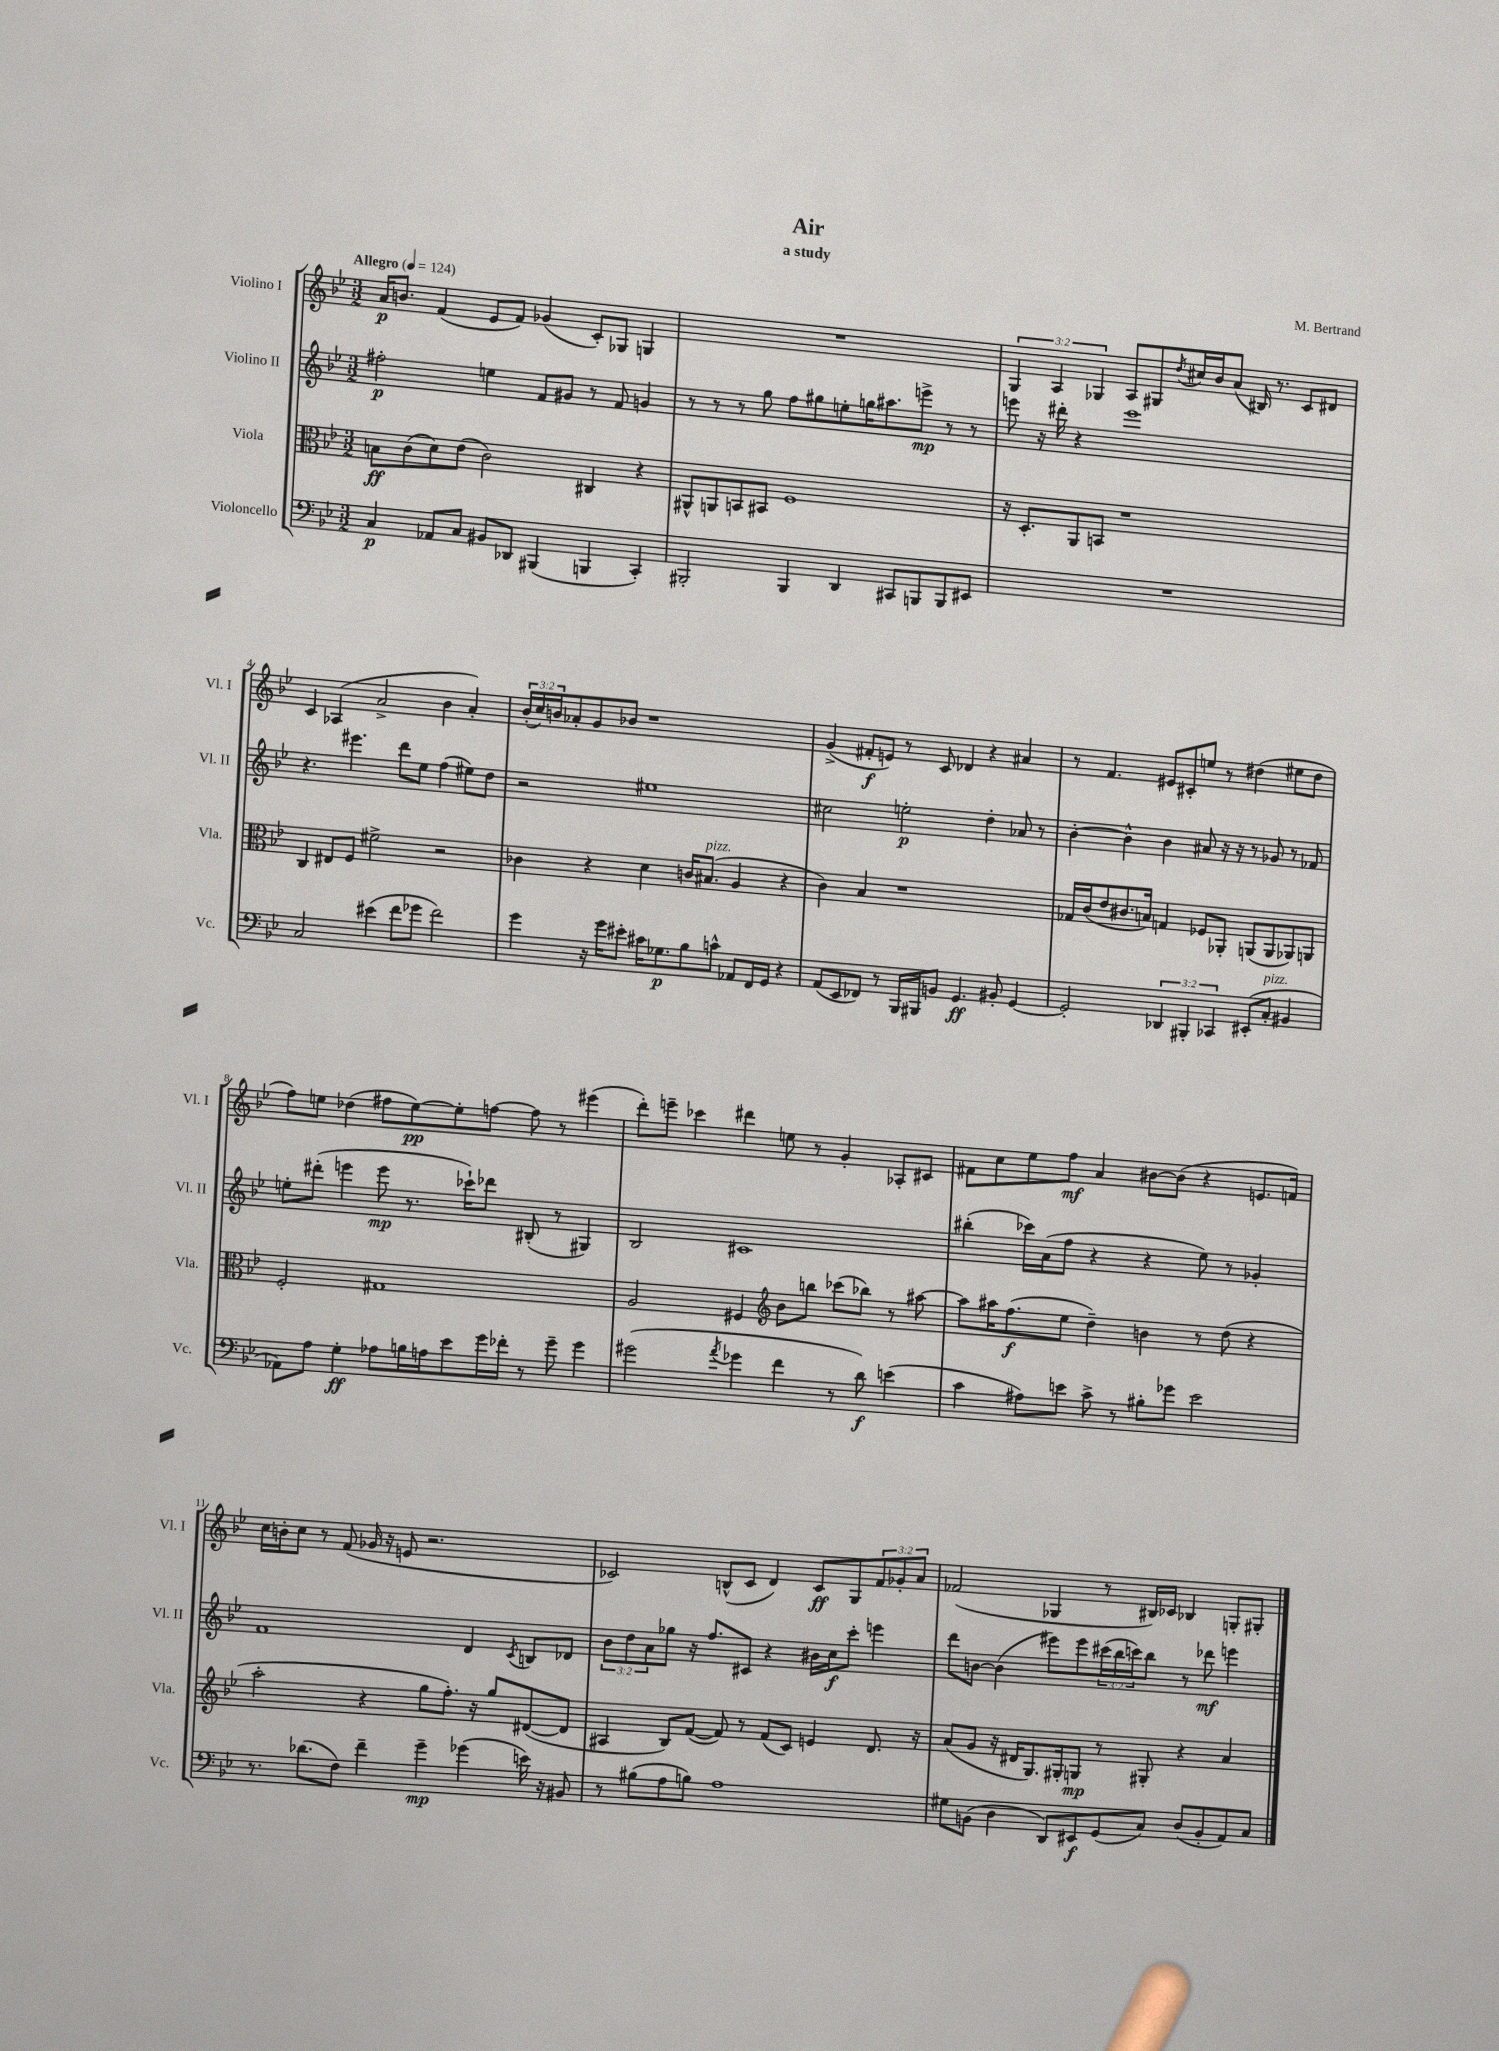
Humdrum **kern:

**kern	**dynam	**kern	**dynam	**kern	**dynam	**kern	**dynam
*part4	*part4	*part3	*part3	*part2	*part2	*part1	*part1
*staff4	*staff4	*staff3	*staff3	*staff2	*staff2	*staff1	*staff1
*I"Violoncello	*	*I"Viola	*	*I"Violino II	*	*I"Violino I	*
*I'Vc.	*	*I'Vla.	*	*I'Vl. II	*	*I'Vl. I	*
*clefF4	*	*clefC3	*	*clefG2	*	*clefG2	*
*k[b-e-]	*	*k[b-e-]	*	*k[b-e-]	*	*k[b-e-]	*
*M3/2	*	*M3/2	*	*M3/2	*	*M3/2	*
*MM124	*	*MM124	*	*MM124	*	*MM124	*
=1	=1	=1	=1	=1	=1	=1	=1
!	!	!	!	!	!	!LO:TX:a:B:t=Allegro	!
4C/	p	8Bn\L	ff	2ff#X'\	p	16a/KL	p
.	.	.	.	.	.	8.bn/J	.
.	.	(8c\	.	.	.	.	.
8AA-X/L	.	8d\)	.	.	.	(4f/	.
8C/J	.	(8e-\J	.	.	.	.	.
8BB#X/L	.	2c\)	.	4een\	.	8e-/L	.
8DD-X/J	.	.	.	.	.	8f/J)	.
(4BBB#X/	.	.	.	8f/L	.	(4g-X/	.
.	.	.	.	8g#X/J	.	.	.
4BBBn/	.	4C#X/	.	8r	.	8c'/L)	.
.	.	.	.	8f/	.	8G-X/J	.
4CC'/)	.	4r	.	4gn/	.	4Gn/	.
=2	=2	=2	=2	=2	=2	=2	=2
2BBB#X'/	.	8AA#X^^/L	.	8r	.	1.r	.
.	.	8AAn/	.	8r	.	.	.
.	.	8BBn/	.	8r	.	.	.
.	.	8BB#X/J	.	8gg\	.	.	.
4BBB#/	.	1F	.	8ff\L	.	.	.
.	.	.	.	8gg#X\	.	.	.
4DD/	.	.	.	8een'\	.	.	.
.	.	.	.	16ggn\K	.	.	.
.	.	.	.	8.aa#X\	.	.	.
8CC#X/L	.	.	.	.	.	.	.
8BBBn/	.	.	.	8eeen^\J	mp	.	.
8BBB/	.	.	.	8r	.	.	.
8EE#X/J	.	.	.	8r	.	.	.
=3	=3	=3	=3	=3	=3	=3	=3
1.r	.	16r	.	8eeen\	.	6G/	.
.	.	8.D'/L	.	.	.	.	.
.	.	.	.	16r	.	.	.
.	.	.	.	.	.	6A/	.
.	.	.	.	16ddd#X'\	.	.	.
.	.	8AA/	.	4r	.	.	.
.	.	.	.	.	.	6G-X/	.
.	.	8BBn/J	.	.	.	.	.
.	.	1r	.	1eee	.	8A/L	.
.	.	.	.	.	.	8G#X/	.
.	.	.	.	.	.	8qdd/	.
.	.	.	.	.	.	16cc#X/L	.
.	.	.	.	.	.	16b-/J	.
.	.	.	.	.	.	(8a/J	.
.	.	.	.	.	.	16B#X/)	.
.	.	.	.	.	.	8.r	.
.	.	.	.	.	.	8c/L	.
.	.	.	.	.	.	8d#X/J	.
!!LO:LB:g=z
=4	=4	=4	=4	=4	=4	=4	=4
2C/	.	4C/	.	4.r	.	4c/	.
.	.	8E#X/L	.	.	.	(4A-X/	.
.	.	8F/J	.	4.eee#X\	.	.	.
(4e#X\	.	2f#X^\	.	.	.	2a^/	.
8f\L	.	.	.	8ddd\L	.	.	.
8g-X\J	.	.	.	8ee-\J	.	.	.
2f\)	.	2r	.	(4ff\	.	4b-\	.
.	.	.	.	8ee#X\L)	.	4a'/)	.
.	.	.	.	8dd\J	.	.	.
=5	=5	=5	=5	=5	=5	=5	=5
4g\	.	4c-X\	.	2r	.	(24b-'/LL	.
.	.	.	.	.	.	24cc/)	.
.	.	.	.	.	.	24bn/J	.
.	.	.	.	.	.	8a-X'/	.
16r	.	4r	.	.	.	8g/	.
16g\KL	.	.	.	.	.	.	.
8e#X'\J	.	.	.	.	.	8b-X/J	.
16c#X\KL	.	4d\	.	1ee#X	.	1r	.
8.G-X\	p	.	.	.	.	.	.
8B-\	.	16cn/KL	.	.	.	.	.
!	!	!LO:TX:a:i:t=pizz.	!	!	!	!	!
.	.	(8.B#X/J	.	.	.	.	.
8cn^^\J	.	.	.	.	.	.	.
8AA-X/L	.	4A/	.	.	.	.	.
16FF/L	.	.	.	.	.	.	.
16GG/JJ	.	.	.	.	.	.	.
4r	.	4r	.	.	.	.	.
=6	=6	=6	=6	=6	=6	=6	=6
(8AA/L	.	4c\)	.	2cc#X\	.	(4g^/	.
8EE-/	.	.	.	.	.	.	.
8FF-X/J)	.	4B-/	.	.	.	8f#X'/L	f
8r	.	.	.	.	.	8en/J)	.
16BBB-/LL	.	1r	.	2een'\	p	8r	.
16BBB#X/J	.	.	.	.	.	.	.
8BBn/J	.	.	.	.	.	8c/	.
4.GG/	ff	.	.	.	.	4d-X/	.
.	.	.	.	4dd'\	.	4r	.
8BB#X'/	.	.	.	.	.	.	.
[4GG/	.	.	.	8a-X/	.	4a#X/	.
.	.	.	.	8r	.	.	.
=7	=7	=7	=7	=7	=7	=7	=7
2GG'/]	.	16G-X/LL	.	[4b-'\	.	8r	.
.	.	(16c/J	.	.	.	.	.
.	.	8e-/	.	.	.	4.f/	.
.	.	8.c#X/	.	4b-^^\]	.	.	.
.	.	16Bn/Jk)	.	.	.	.	.
6DD-X/	.	4Gn/	.	4b-\	.	8e#X/L	.
.	.	.	.	.	.	8c#X'/	.
6BBB#X'/	.	.	.	.	.	.	.
.	.	8F-X/L	.	8a#X/	.	8een/J	.
6CC-X/	.	.	.	.	.	.	.
.	.	8AA-X'/J	.	16r	.	8r	.
.	.	.	.	16r	.	.	.
(8EE#X'/L	.	(8AAn/L	.	8r	.	(4dd#X\	.
!LO:TX:a:i:t=pizz.	!	!	!	!	!	!	!
8C'/J	.	8AA/	.	8g-X/	.	.	.
4BB#X/	.	8AA-X/)	.	8r	.	8ee#X\L	.
.	.	8AAn/J	.	8f-X/	.	8dd#\J	.
!!LO:LB:g=z
=8	=8	=8	=8	=8	=8	=8	=8
8AA-X\L)	.	2F'/	.	8een'\L	.	8ff\L)	.
8A\J	.	.	.	(8ddd#X'\J	.	8een\J	.
4G'\	ff	.	.	4eeen\	.	(4dd-X\	.
8A-X\L	.	1G#X	.	8eee\	mp	8ff#X\L	.
16Bn\L	.	.	.	8.r	.	[8ee\)	pp
16An\J	.	.	.	.	.	.	.
8e-\	.	.	.	.	.	8ee'\]	.
.	.	.	.	16ccc-X`\KL)	.	.	.
16g\L	.	.	.	8ddd-X\J	.	[8ffn\J	.
16f-X'\JJ	.	.	.	.	.	.	.
8r	.	.	.	(8B#X'/	.	8ff\]	.
8g~\	.	.	.	8r	.	8r	.
4g\	.	.	.	4G#X/)	.	(4eee#X\	.
=9	=9	=9	=9	=9	=9	=9	=9
(2g#X\	.	2A/	.	2B-/	.	8ddd'\L)	.
.	.	.	.	.	.	8eeen~\J	.
.	.	.	.	.	.	4ccc-X\	.
8qa/	.	.	.	.	.	.	.
4g-X\	.	4F#X/	.	1c#X	.	4ddd#X\	.
*	*	*clefG2	*	*	*	*	*
4f\	.	8b-\L	.	.	.	8een\	.
.	.	8bbn\J	.	.	.	8r	.
8r	.	(8ccc-X\L	.	.	.	4g'/	.
8d\)	f	8bb-X\J)	.	.	.	.	.
(4en\	.	8r	.	.	.	8A-X'/L	.
.	.	[8aa#X\	.	.	.	8c#X/J	.
=10	=10	=10	=10	=10	=10	=10	=10
4c\	.	8aa#\L]	.	(4bb#X'\	.	8f#X\L	.
.	.	16aa#X\K	.	.	.	8cc\	.
.	.	(8.ff\	f	.	.	.	.
8A#X\L)	.	.	.	16ccc-X\LL)	.	8ee-\	.
.	.	.	.	(16a\J	.	.	.
8en\J	.	8ee-\J	.	8ff\J	.	8ff\J	mf
8c^\	.	4dd~\)	.	4r	.	4a/	.
8r	.	.	.	.	.	.	.
8B#X'\L	.	4bn\	.	4r	.	[8b#X\L	.
8g-X\J	.	.	.	.	.	(8b#\J]	.
2e\	.	8r	.	8ee-\)	.	4r	.
.	.	(8dd\	.	8r	.	.	.
.	.	4r	.	4g-X'/	.	8.en/L	.
.	.	.	.	.	.	16fn/Jk)	.
!!LO:LB:g=z
=11	=11	=11	=11	=11	=11	=11	=11
8.r	.	2aa'\	.	1f	.	16cc\LL	.
.	.	.	.	.	.	16bn'\J	.
.	.	.	.	.	.	8cc\J	.
(8.d-X\L	.	.	.	.	.	.	.
.	.	.	.	.	.	8r	.
8F\J)	.	.	.	.	.	(8f/	.
4f~\	.	4r	.	.	.	16g-X/	.
.	.	.	.	.	.	16r	.
.	.	.	.	.	.	8en/	.
4g~\	mp	8gg\L	.	.	.	2.r	.
.	.	8.ff'\J)	.	.	.	.	.
(4g-X\	.	.	.	4d/	.	.	.
.	.	16r	.	.	.	.	.
.	.	8gg/L	.	.	.	.	.
.	.	.	.	8qc/	.	.	.
16en\)	.	([8d#X/	.	8Bn/L	.	.	.
16r	.	.	.	.	.	.	.
8BB#X/	.	8d#/J]	.	8d-X/J	.	.	.
=12	=12	=12	=12	=12	=12	=12	=12
8r	.	4A#X/	.	12b-\L	.	2c-X/)	.
.	.	.	.	12dd\	.	.	.
(8B#X\L	.	.	.	.	.	.	.
.	.	.	.	12a\	.	.	.
8A\	.	8B-/L)	.	8gg-X\J	.	.	.
8Bn\J)	.	([8f/J	.	16r	.	.	.
.	.	.	.	8.ff/L	.	.	.
1A	.	8f/])	.	.	.	(8Bn^^/L	.
.	.	8r	.	8c#X/J	.	8c-/J	.
.	.	(8f/L	.	4r	.	4d/)	.
.	.	8c/J)	.	.	.	.	.
.	.	4en/	.	16b#X\LL	.	8c-/L	ff
.	.	.	.	16cc\J	f	.	.
.	.	.	.	8ccc'\J	.	8G/	.
.	.	8.d/	.	4eeen\	.	12f/	.
.	.	.	.	.	.	12g-X'/	.
.	.	.	.	.	.	12a/J	.
.	.	16r	.	.	.	.	.
=13	=13	=13	=13	=13	=13	=13	=13
8G#X\L	.	(8a/L	.	8ddd\L	.	(2f-X/	.
(8BBn\J	.	8g/J	.	[8bn\J	.	.	.
4D\	.	16r	.	(4b\]	.	.	.
.	.	16d#X/KL	.	.	.	.	.
.	.	8.G/)	.	.	.	.	.
8DD/L)	.	.	.	8eee#X\L)	.	4G-X/	.
.	.	16G#X'/k	.	.	.	.	.
8EE#X/	f	8Gn/J	mp	8eee#\	.	.	.
(8GG/	.	8r	.	(24ccc#X\L	.	8r	.
.	.	.	.	24bb-\	.	.	.
.	.	.	.	24cccn\J)	.	.	.
8C/J)	.	8G#X'/	.	8bb-\J	.	16B#X/LL)	.
.	.	.	.	.	.	16c-X/JJ	.
(8D/L	.	4r	.	8r	.	4B-X/	.
8BB'/	.	.	.	8ddd-X\	mf	.	.
8AA/)	.	4a/	.	4eeen\	.	8Gn'/L	.
8C/J	.	.	.	.	.	8G#X'/J	.
==	==	==	==	==	==	==	==
*-	*-	*-	*-	*-	*-	*-	*-
